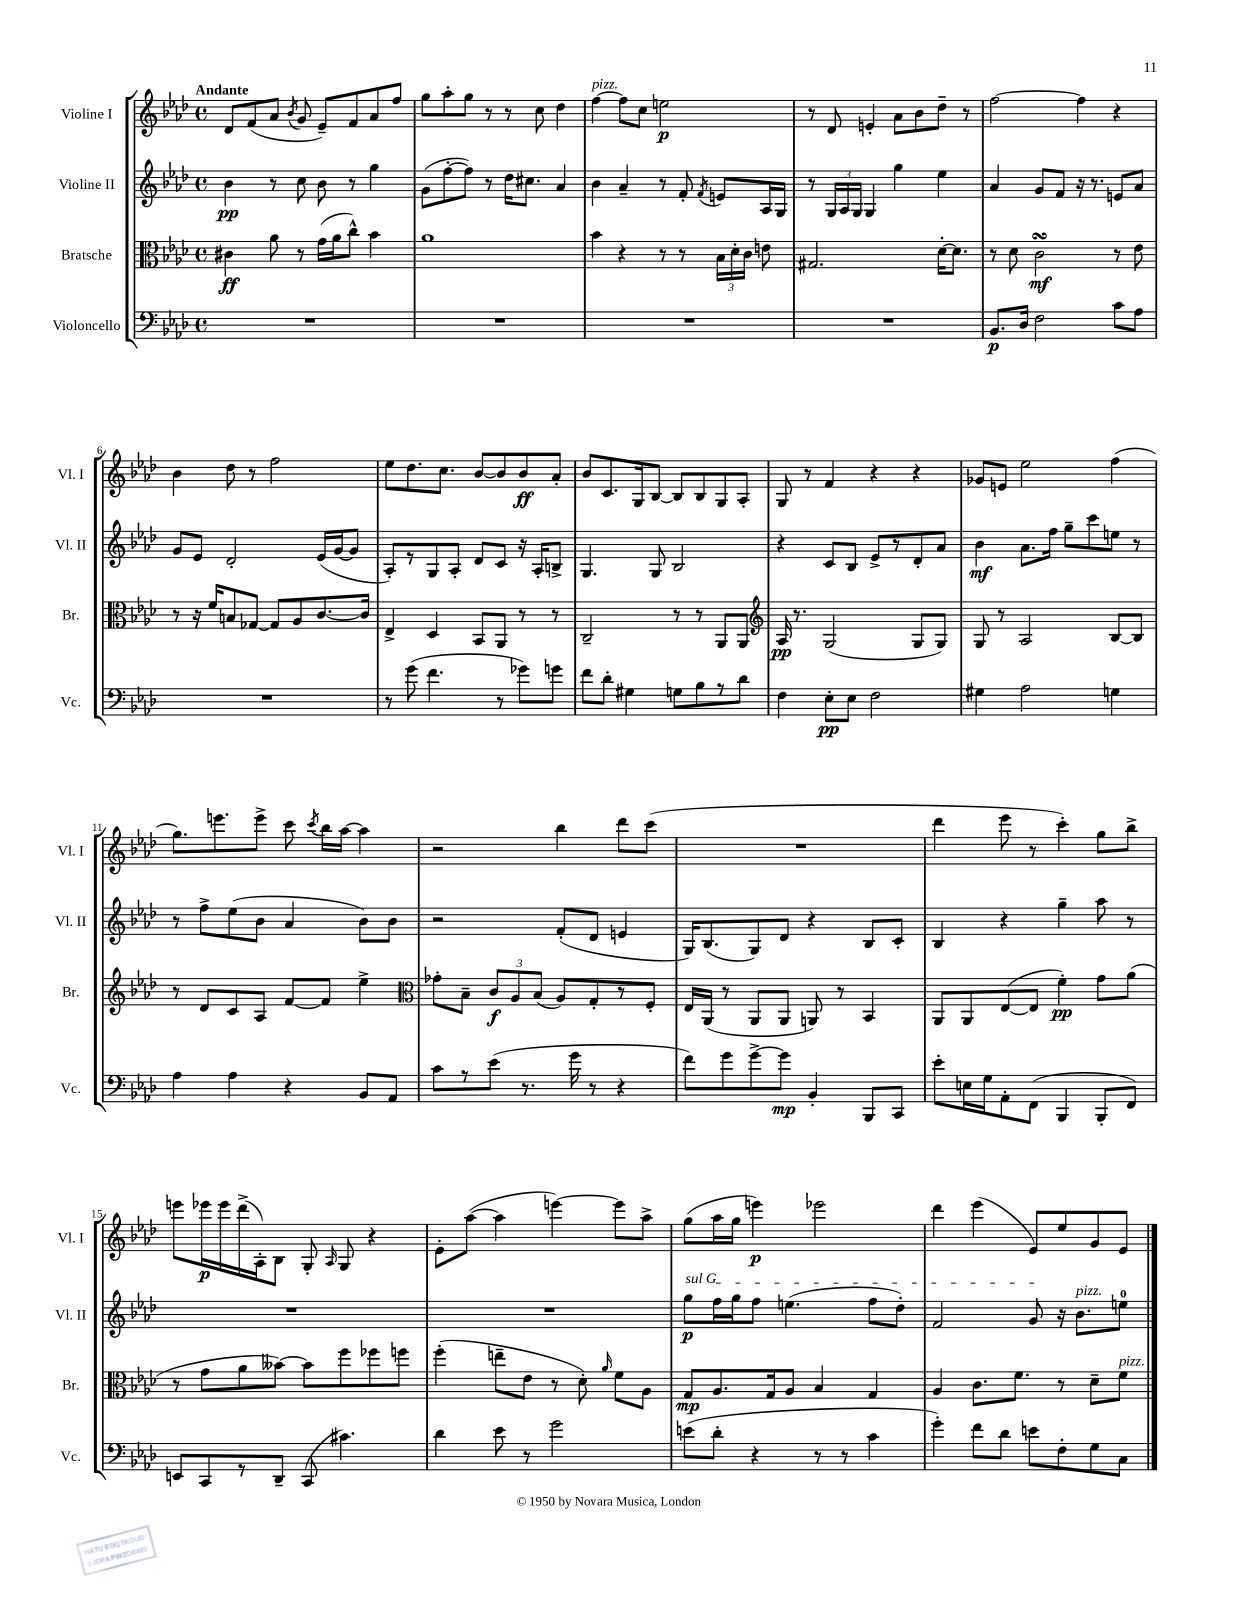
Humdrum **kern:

**kern	**kern	**kern	**kern
*staff4	*staff3	*staff2	*staff1
*clefF4	*clefC3	*clefG2	*clefG2
*k[b-e-a-d-]	*k[b-e-a-d-]	*k[b-e-a-d-]	*k[b-e-a-d-]
*M4/4	*M4/4	*M4/4	*M4/4
*met(c)	*met(c)	*met(c)	*met(c)
1r	4c#	4b-	8d-
.	.	.	(8f
.	8a-	8r	8a-
.	.	.	8qb-
.	8r	8cc	8g
.	(16g	8b-	8e-~)
.	16a-	.	.
.	8cc^^)	8r	8f
.	4b-	4gg	8a-
.	.	.	8ff
=	=	=	=
1r	1a-	(8g	8gg
.	.	[8ff'	8aa-'
.	.	8ff])	8gg
.	.	8r	8r
.	.	16dd-	8r
.	.	8.cc#	.
.	.	.	8cc
.	.	4a-	4dd-
=	=	=	=
1r	4b-	4b-	[4ff
.	4r	4a-~	8ff]
.	.	.	8cc
.	8r	8r	2ee
.	8r	8f'	.
.	.	8qf	.
.	24B-	8e	.
.	24d-'	.	.
.	24c	.	.
.	8e	16A-	.
.	.	16G	.
=	=	=	=
1r	2.G#	8r	8r
.	.	24G	8d-
.	.	24A-	.
.	.	24G	.
.	.	4G	4e'
.	.	4gg	8a-
.	.	.	8b-
.	[16d-'	4ee-	8dd-~
.	8.d-]	.	.
.	.	.	8r
=	=	=	=
8.BB-	8r	4a-	[2ff
.	8d-	.	.
16D-	.	.	.
2F	2c	8g	.
.	.	8f	.
.	.	16r	4ff]
.	.	8.r	.
8c	8r	8e	4r
8A-	8e-	8a-	.
=	=	=	=
1r	8r	8g	4b-
.	16r	8e-	.
.	16f	.	.
.	8B	2d-'	8dd-
.	[8G-	.	8r
.	8G-]	.	2ff
.	8A-	.	.
.	[8.c	(16e-	.
.	.	[16g	.
.	.	8g]	.
.	16c]	.	.
=	=	=	=
8r	4E-^	8A-')	8ee-
(8g	.	8r	8.dd-
4.f	4D-	8G	.
.	.	.	8.cc
.	.	8A-'	.
.	8BB-	8d-	[8b-
8r	8AA-	8c	8b-]
8g-)	8r	16r	8b-
.	.	16A-'	.
8g	8r	8B^	8a-'
=	=	=	=
8f	2C~	4.G	8b-
8d-'	.	.	8.c
4G#	.	.	.
.	.	.	16G
.	.	8G	[8B-
8G	8r	2B-	8B-]
8B-	8r	.	8B-
8r	8AA-	.	8G
8d-	8AA-	.	8A-'
=	=	=	=
*	*clefG2	*	*
4F	16A-	4r	8G
.	8.r	.	.
.	.	.	8r
8E-'	(2G	8c	4f
8E-	.	8B-	.
2F	.	8e-^	4r
.	.	8r	.
.	8G	8d-'	4r
.	8G)	8a-	.
=	=	=	=
4G#	8G	4b-	8g-
.	8r	.	8e
2A-	2A-	8.a-	2ee-
.	.	16ff	.
.	.	8gg~	.
.	.	8ccc	.
4G	[8B-	8ee	(4ff
.	8B-]	8r	.
=	=	=	=
4A-	8r	8r	8.gg)
.	8d-	8ff^	.
.	.	.	8.eee
4A-	8c	(8ee-	.
.	8A-	8b-	8eee^
4r	[8f	4a-	8ccc
.	.	.	8qccc
.	8f]	.	16bb-
.	.	.	[16aa-
8BB-	4ee-^	8b-)	4aa-]
8AA-	.	8b-	.
=	=	=	=
*	*clefC3	*	*
8c	8g-'	2r	2r
8r	8B-~	.	.
(8e-	12c	.	.
.	12A-	.	.
8.r	.	.	.
.	(12B-	.	.
.	8A-)	(8f'	4bb-
16g	.	.	.
8r	8G'	8d-	.
4r	8r	4e	8ddd-
.	8F'	.	(8ccc
=	=	=	=
8f)	16E-	16G)	1r
.	(16AA-	(8.B-	.
8g	8r	.	.
[8g^	8AA-	8G)	.
8g]	8AA-	8d-	.
4BB-'	8AA)	4r	.
.	8r	.	.
8BBB-	4BB-	8B-	.
8CC	.	8c'	.
=	=	=	=
8e-'	8AA-	4B-	4ddd-
16E	8AA-	.	.
16G	.	.	.
8AA-'	([8E-	4r	8eee-
(8FF	8E-]	.	8r
4BBB-	4f')	4gg~	4ccc')
8BBB-'	8g	8aa-	8gg
8FF)	(8a-	8r	8bb-^
=	=	=	=
8EE	8r	1r	8eee
8CC	8g	.	16eee-
.	.	.	16eee-
8r	8a-	.	(16ddd-^
.	.	.	16A-')
8DD-~	[8b--)	.	8B-
(8CC	8b--]	.	8G'
.	.	.	16qqA-
4.c#)	8ff	.	8G
.	8ff-	.	4r
.	8ff	.	.
=	=	=	=
4d-	(4ff'	1r	8e-'
.	.	.	([8aa-
8e-	8ee~	.	4aa-]
8r	8e-	.	.
2g	8r	.	[4eee)
.	8d-')	.	.
.	16qqa-	.	.
.	8f	.	8eee]
.	8A-	.	8aa-^
=	=	=	=
(8e	8G	8gg	(8gg
8d-'	8.A-	16ff	16aa-
.	.	16gg	16gg
4r	.	8ff	4eee)
.	16G	.	.
.	8A-	(4.ee	.
8r	4B-	.	2eee-
8r	.	.	.
4c	4G	8ff	.
.	.	8dd-')	.
=	=	=	=
4g')	4A-	2f	4ddd-
8f	8.c	.	(4eee-
8d-	.	.	.
.	8.f	.	.
8e	.	8g	8e-)
8F'	8r	16r	8ee-
.	.	8.b-	.
8G	8d-~	.	8g
8C	8f	8ee	8e-
==	==	==	==
*-	*-	*-	*-
